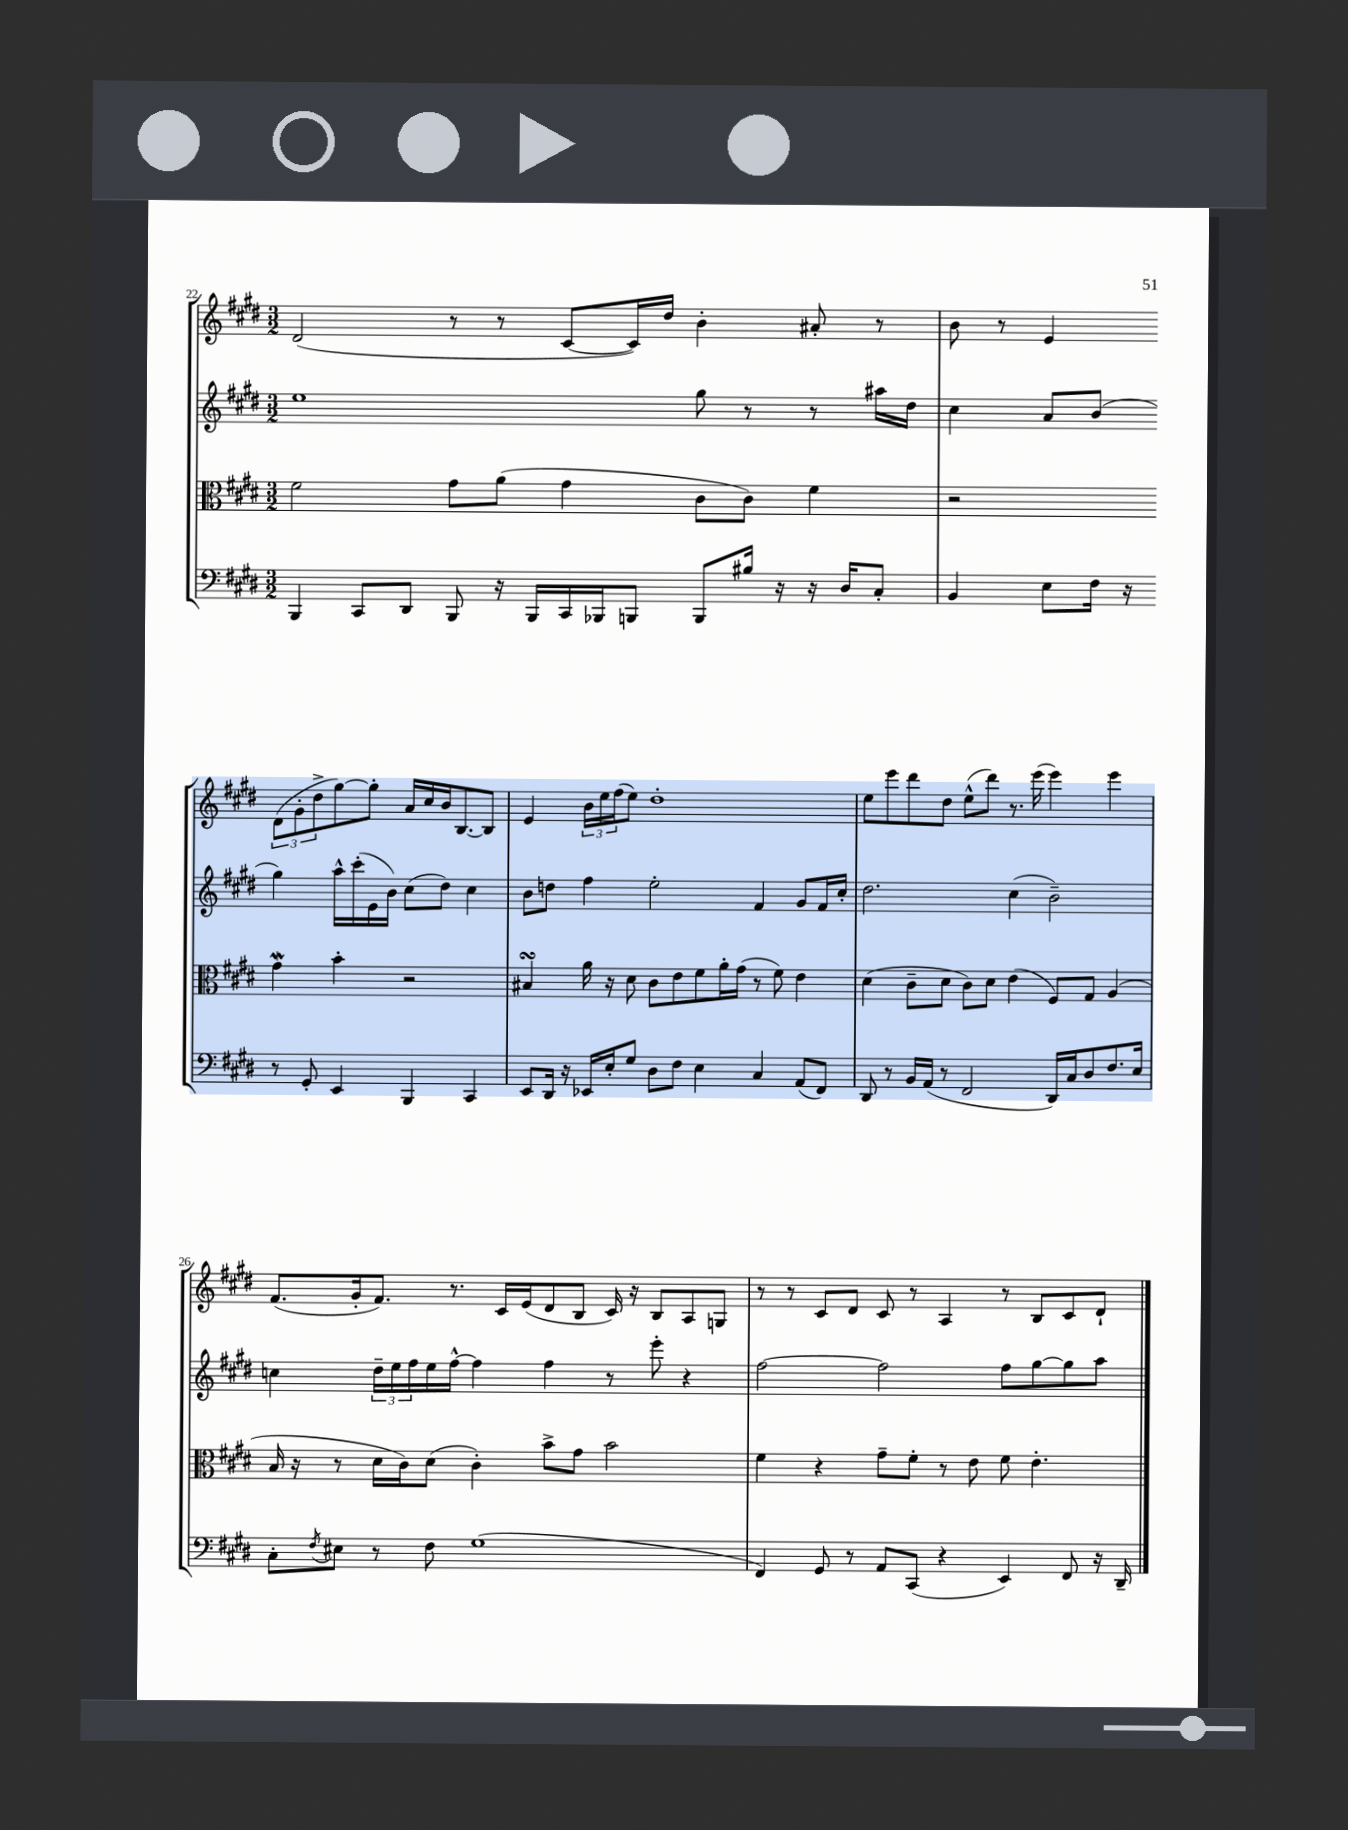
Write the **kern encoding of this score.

**kern	**kern	**kern	**kern
*part4	*part3	*part2	*part1
*staff4	*staff3	*staff2	*staff1
*clefF4	*clefC3	*clefG2	*clefG2
*k[f#c#g#d#]	*k[f#c#g#d#]	*k[f#c#g#d#]	*k[f#c#g#d#]
*M3/2	*M3/2	*M3/2	*M3/2
=22	=22	=22	=22
4BBB/	2f#\	1ee	(2d#/
8CC#/L	.	.	.
8DD#/J	.	.	.
8BBB/	8g#\L	.	8r
16r	(8a\J	.	8r
16BBB/LL	.	.	.
16CC#/	4g#\	.	[8c#/L
16BBB-X/J	.	.	.
8BBBn/J	.	.	16c#/L])
.	.	.	16dd#/JJ
8BBB/L	8c#\L	8gg#\	4b'\
16B#X/Jk	8c#\J)	8r	.
16r	.	.	.
16r	4f#\	8r	8a#X'/
16D#/KL	.	.	.
8C#'/J	.	16aa#X\LL	8r
.	.	16dd#\JJ	.
=23	=23	=23	=23
4BB/	2r	4cc#\	8b\
.	.	.	8r
8E\L	.	8a/L	4e/
16F#\Jk	.	(8b/J	.
16r	.	.	.
8r	4g#W\	4gg#\)	(12d#\L
.	.	.	12g#'\
8GG#'/	.	.	.
.	.	.	12dd#^\
4EE/	4b'\	16aa^^\LL	[8gg#\)
.	.	(16ccc#'\	.
.	.	16e\	8gg#'\J]
.	.	16b\JJ)	.
4BBB/	2r	(8cc#\L	16a/LL
.	.	.	16cc#/
.	.	8dd#\J)	16b/J
.	.	.	[8.B/
4CC#/	.	4cc#\	.
.	.	.	8B/J]
!!LO:LB:g=z
=24	=24	=24	=24
8EE/L	4B#XsSsS/	8b\L	4e/
16DD#/Jk	.	8ddn\J	.
16r	.	.	.
16EE-X/LL	16a\	4ff#\	24b\LL
.	.	.	24ee\
16E'/J	16r	.	.
.	.	.	(24ff#\J
8G#/J	8d#\	.	8ee\J)
8D#\L	8c#\L	2ee'\	1dd#'
8F#\J	8e\	.	.
4E\	8f#\	.	.
.	16a'\L	.	.
.	(16g#\JJ	.	.
4C#/	8r	4f#/	.
.	8f#\)	.	.
(8AA/L	4e\	8g#/L	.
8FF#/J)	.	16f#/L	.
.	.	16cc#'/JJ	.
=25	=25	=25	=25
8DD#/	(4d#\	2.dd#\	8ee\L
8r	.	.	8eee\
16BB/LL	8c#~\L	.	8ddd#\
(16AA/JJ	.	.	.
8r	8d#\J	.	8dd#\J
2FF#/	8c#\L)	.	(8ee^^\L
.	8d#\J	.	8ddd#\J)
.	(4e\	(4cc#\	8.r
.	.	.	(16eee\
16DD#/LL)	8F#/L)	2b~\)	4eee\)
16C#/J	.	.	.
8D#/	8G#/J	.	.
8.F#/	(4A/	.	4eee\
16E/Jk	.	.	.
!!LO:LB:g=z
=26	=26	=26	=26
8C#'\L	16B/	4ccn\	(8.f#/L
.	16r	.	.
8qF#/	.	.	.
8E#X\J	8r	.	.
.	.	.	16g#'/k
8r	16d#\LL	24dd#~\LL	8.f#/J)
.	.	24ee\	.
.	16c#\J)	.	.
.	.	24ff#\	.
8F#\	(8d#\J	16ee\	.
.	.	[16ff#^^\JJ	8.r
(1G#	4c#'\)	4ff#\]	.
.	.	.	16c#/LL
.	.	.	(16e/J
.	8b^\L	4ff#\	8d#/
.	8g#\J	.	8B/J
.	2b\	8r	16c#/)
.	.	.	16r
.	.	8eee'\	8B/L
.	.	4r	8A/
.	.	.	8Gn/J
=27	=27	=27	=27
4FF#/)	4f#\	[2ff#\	8r
.	.	.	8r
8GG#/	4r	.	8c#/L
8r	.	.	8d#/J
8AA/L	8g#~\L	2ff#\]	8c#/
(8CC#/J	8f#'\J	.	8r
4r	8r	.	4A/
.	8e\	.	.
4EE/)	8f#\	8ff#\L	8r
.	4.e'\	[8gg#\	8B/L
8FF#/	.	8gg#\]	8c#/
16r	.	8aa\J	8d#`/J
16DD#~/	.	.	.
==	==	==	==
*-	*-	*-	*-
